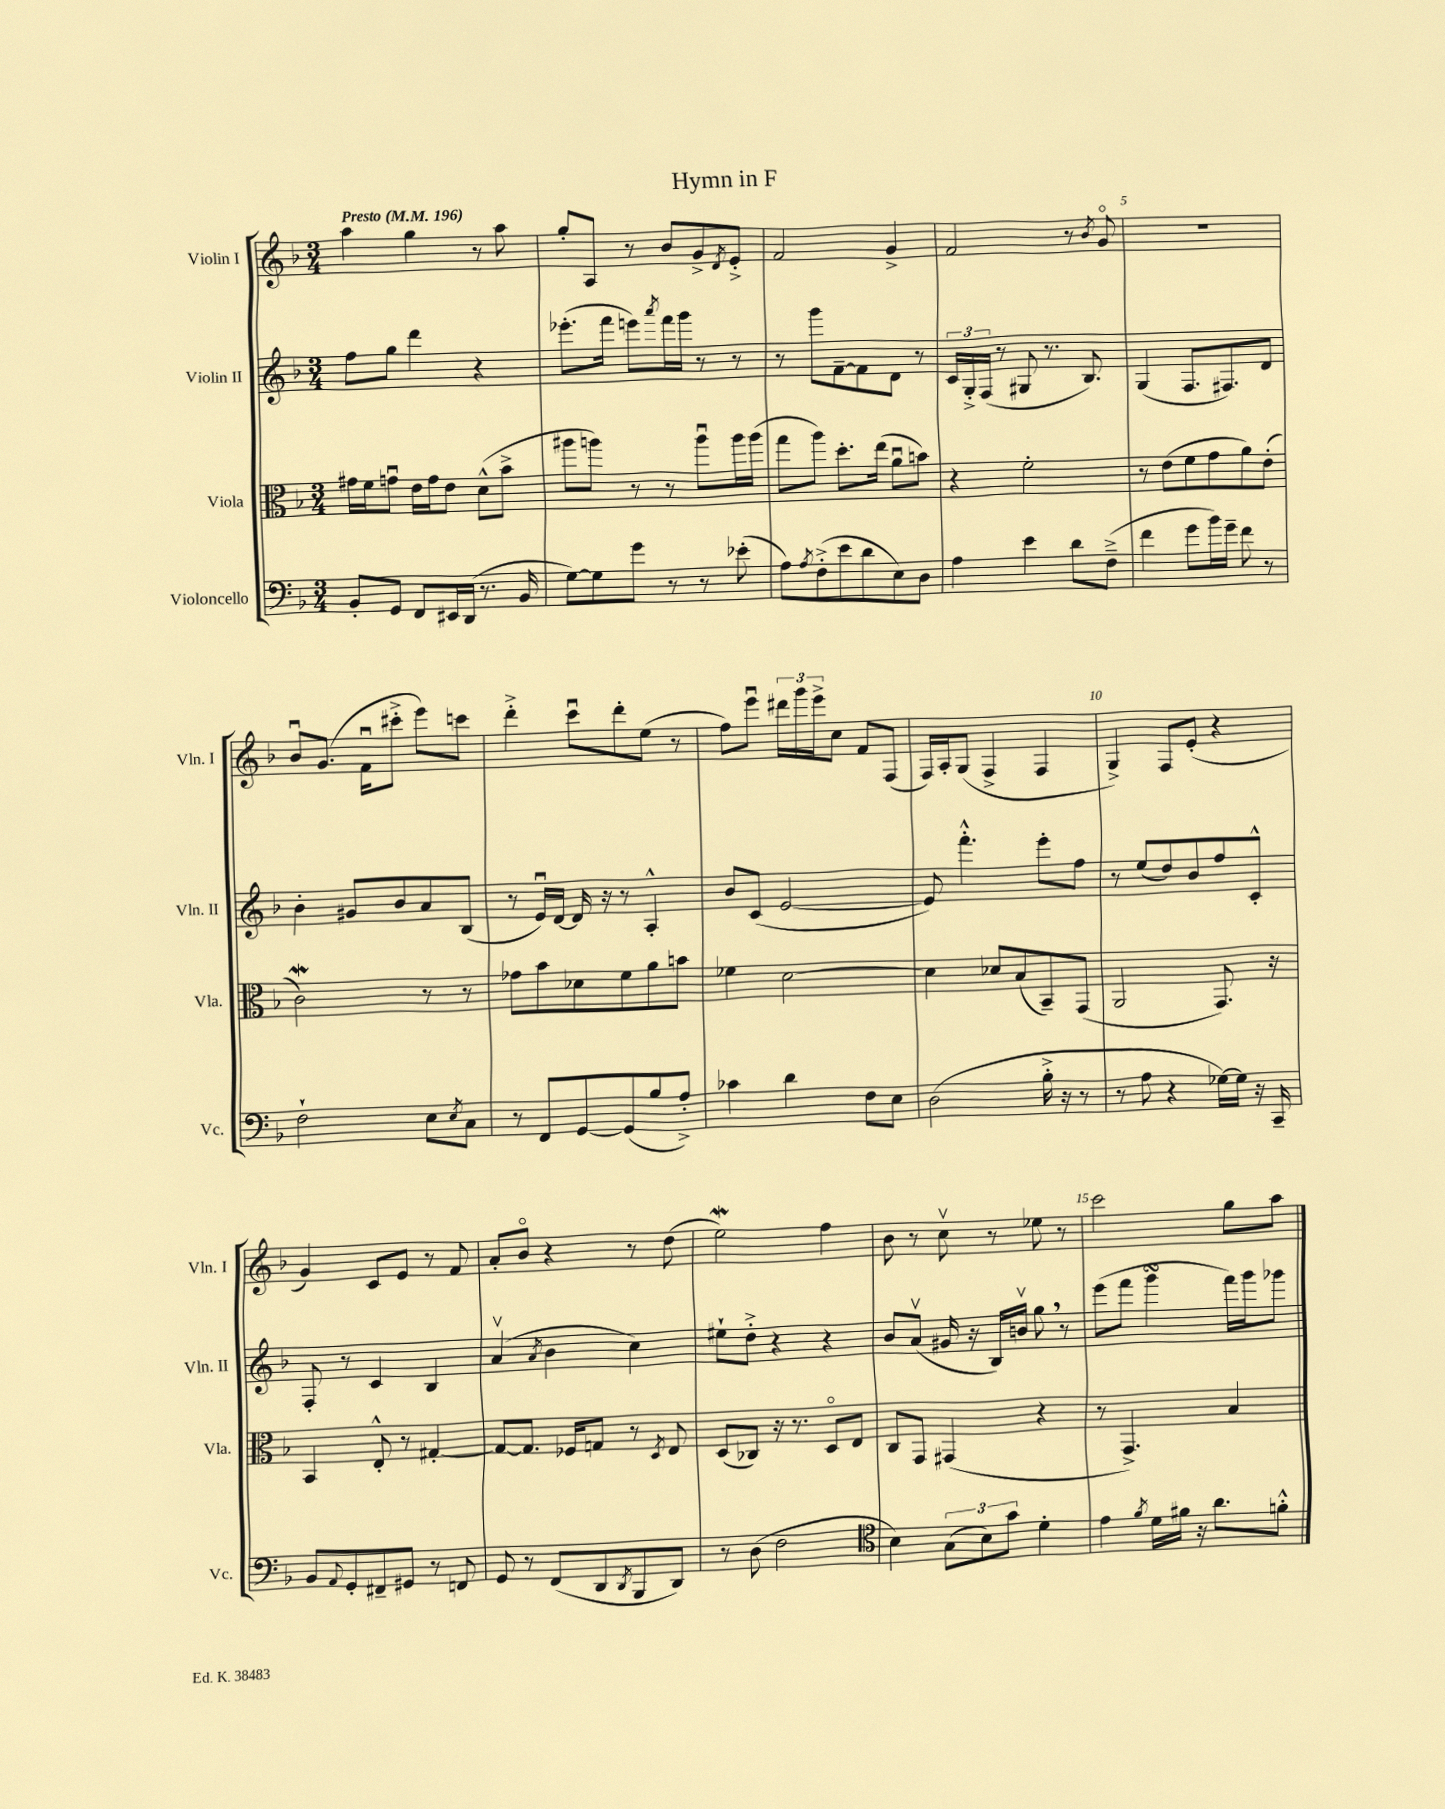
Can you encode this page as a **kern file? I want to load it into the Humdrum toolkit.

**kern	**kern	**kern	**kern
*part4	*part3	*part2	*part1
*staff4	*staff3	*staff2	*staff1
*I"Violoncello	*I"Viola	*I"Violin II	*I"Violin I
*I'Vc.	*I'Vla.	*I'Vln. II	*I'Vln. I
*clefF4	*clefC3	*clefG2	*clefG2
*k[b-]	*k[b-]	*k[b-]	*k[b-]
*M3/4	*M3/4	*M3/4	*M3/4
*MM196	*MM196	*MM196	*MM196
=1	=1	=1	=1
!	!	!	!LO:TX:a:B:t=Presto
8BB-'/L	16g#X\LL	8ff\L	4aa\
.	16f\J	.	.
8GG/J	8gnu\J	8gg\J	.
8FF/L	16e\LL	4ddd\	4gg\
.	16g\J	.	.
16EE#X/L	8e\J	.	.
(16DD/JJ	.	.	.
8.r	(8d^^\L	4r	8r
.	8b-^\J	.	8aa\
16BB-/	.	.	.
=2	=2	=2	=2
[8G\L)	8aa#X\L	(8.eee-X'\L	8gg'/L
8G\]	8aan\J)	.	8A/J
.	.	16fff\Jk	.
8g\J	8r	8eeen\L)	8r
.	.	8qaaa/	.
8r	8r	16fff\L	8b-/L
.	.	16ggg\JJ	.
8r	8aau\L	8r	8g^/
.	.	.	8qd/
(8e-X'\	16aa\L	8r	8e'^/J
.	(16aa\JJ	.	.
=3	=3	=3	=3
8A\L)	8gg\L	8r	2f/
8qA/	.	.	.
(8F'^\	8aa\J)	8ggg\L	.
8e\	8.dd'\L	[8f~\	.
8d\	.	8f\]	.
.	(16ee\Jk	.	.
8E\)	8au\L	8d\J	4g^/
8D\J	8bn\J)	8r	.
=4	=4	=4	=4
4A\	4r	24c/LL	2f/
.	.	24G'^/	.
.	.	(24F/JJ	.
.	.	8r	.
4e\	2f'\	8G#X/	.
.	.	8.r	.
8d\L	.	.	8r
.	.	8.B-/)	.
.	.	.	8qb-/
(8F~^\J	.	.	8g/
=5	=5	=5	=5
4f\	8r	(4G/	2.r
.	(8e\L	.	.
8g\L	8f\	8.F/L	.
16b-\L)	8g\	.	.
16g~\JJ	.	8.F#X/)	.
8f\	8a\)	.	.
8r	(8e'\J	8d/J	.
!!LO:LB:g=z
=6	=6	=6	=6
2F`\	2cW\)	4b-'\	8b-u/L
.	.	.	(8.g/J
.	.	8g#X/L	.
.	.	.	16fu\KL
.	.	8b-/	8ccc#X'^\J
8E\L	8r	8a/	8eee\L)
8qE/	.	.	.
8C\J	8r	(8B-/J	8cccn\J
=7	=7	=7	=7
8r	8g-X\L	8r	4ddd'^\
8FF/L	8b-\	16eu/LL)	.
.	.	[16d/JJ	.
[8GG/	8d-X\	16d/]	8cccu\L
.	.	16r	.
(8GG/]	8f\	8r	8ddd'\
8B-/	8a\	4A'^^/	(8ee\J
8A'^/J)	8bn\J	.	8r
=8	=8	=8	=8
4c-X\	4f-X\	8b-/L	8ff\L)
.	.	(8c/J	8eeeu\J
4d\	[2d\	[2e/	24ddd#X\LL
.	.	.	24ggg\
.	.	.	24eee^\J
.	.	.	8cc\J
8F\L	.	.	8f/L
8E\J	.	.	(8F/J
=9	=9	=9	=9
(2D\	4d\]	8e/])	16F/LL)
.	.	.	16A'/J
.	.	4.fff'^^\	(8G/J
.	8d-X/L	.	4F^/
.	(8B-/	.	.
16B-'^\	8BB-~/)	8eee'\L	4F/
16r	.	.	.
8r	(8GG/J	8ff\J	.
=10	=10	=10	=10
8r	2AA/	8r	4G^/)
8A\	.	(8ee/L	.
4r	.	8dd/)	8F/L
.	.	8b-/	(8e'/J
[16G-X\LL)	8.GG/)	8ff/	4r
16G-\JJ]	.	.	.
16r	.	8c'^^/J	.
16CC~/	16r	.	.
!!LO:LB:g=z
=11	=11	=11	=11
8BB-/L	4BB-/	8F'/	4g/)
8qqAA/	.	.	.
8GG'/	.	8r	.
8FF#X~/	8E'^^/	4c/	8c/L
8GG#X/J	8r	.	8e/J
8r	[4G#X'/	4B-/	8r
8FFn/	.	.	8f/
=12	=12	=12	=12
8GG/	8G#/L_	(4av/	8a'/L
8r	8.G#/J]	.	8b-/J
.	.	8qa/	.
(8FF/L	.	4b-\	4r
.	16F-X/KL	.	.
8DD/	8Gn/J	.	.
8qDD/	.	.	.
8BBB-/	8r	4cc\)	8r
.	8qD/	.	.
8DD/J)	8E/	.	(8dd\
=13	=13	=13	=13
8r	(8D/L	8ee#X`\L	2eeW\)
(8D\	8C-X/J)	8dd'^\J	.
2F\	16r	4r	.
.	8.r	.	.
.	8D/L	4r	4ff\
.	8E/J	.	.
=14	=14	=14	=14
*clefC4	*	*	*
4B-\)	8C/L	8b-/L	8b-\
.	8GG/J	(8av/J	8r
(12G\L	(4GG#X/	16g#X/	8ccv\
.	.	16r	.
12B-\)	.	.	.
.	.	16B-/LL)	8r
12g\J	.	.	.
.	.	16bnv/JJ	.
4d'\	4r	8gg,\	8ee-X\
.	.	8r	8r
=15	=15	=15	=15
4e\	8r	(8eee\L	2ccc\
.	4.GG^/)	8fff\J	.
8qf/	.	.	.
16d\LL	.	4gggsSSS\	.
16f#X\JJ	.	.	.
16r	.	.	.
8.a\L	.	.	.
.	4B-/	16fff\LL)	8gg\L
.	.	16ggg\J	.
8fn'^^\J	.	8ggg-X\J	8aa\J
==	==	==	==
*-	*-	*-	*-
